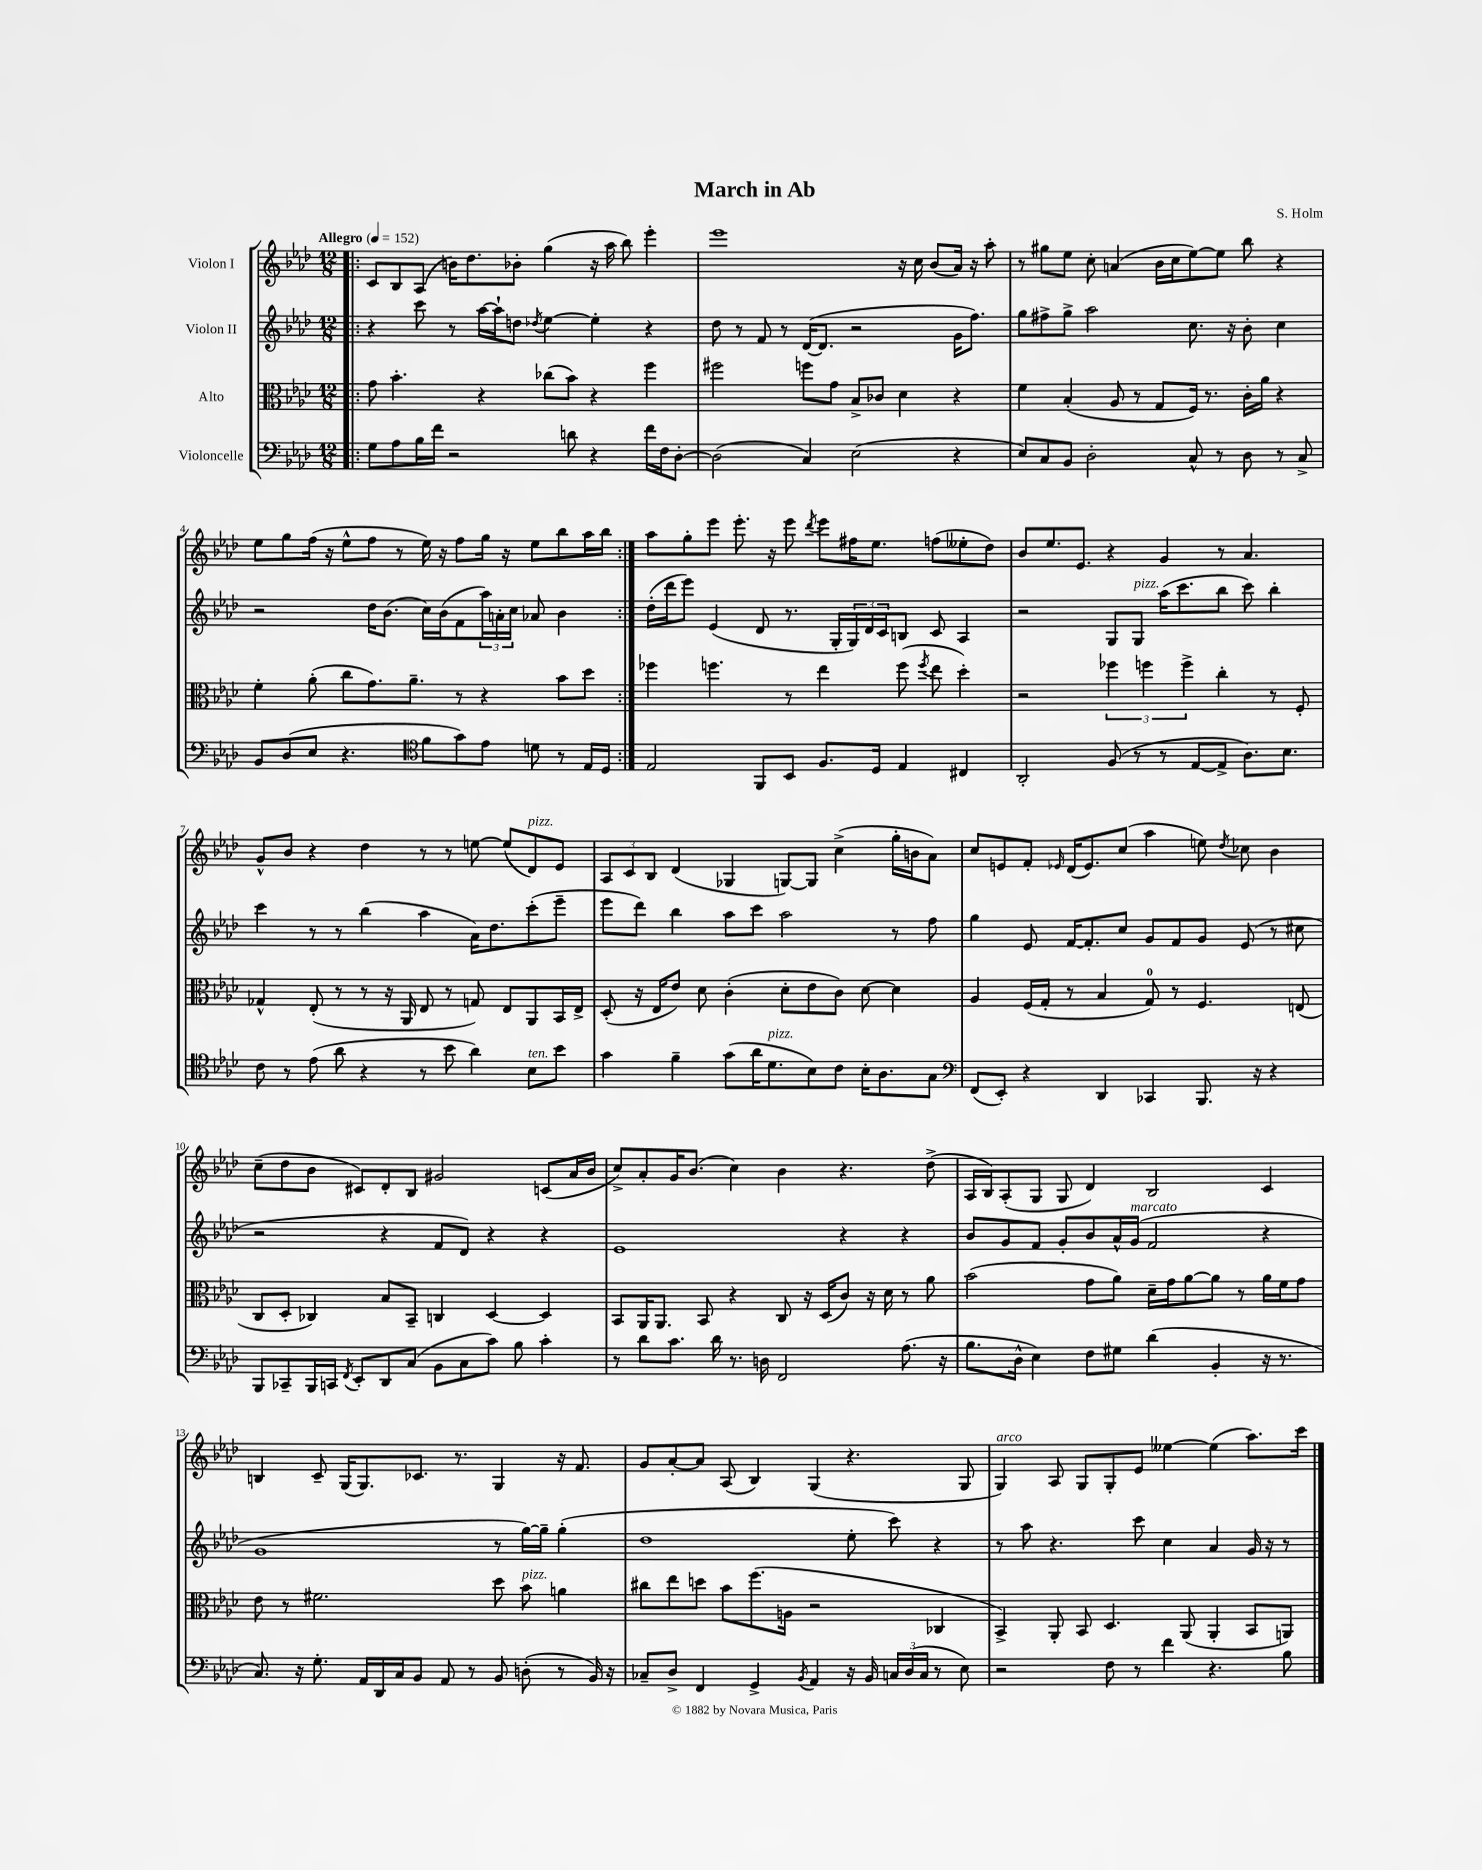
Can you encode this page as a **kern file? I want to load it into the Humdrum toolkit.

**kern	**kern	**kern	**kern
*staff4	*staff3	*staff2	*staff1
*clefF4	*clefC3	*clefG2	*clefG2
*k[b-e-a-d-]	*k[b-e-a-d-]	*k[b-e-a-d-]	*k[b-e-a-d-]
*M12/8	*M12/8	*M12/8	*M12/8
*MM152	*MM152	*MM152	*MM152
=!|:	=!|:	=!|:	=!|:
8G\L	8g\	4r	8c/L
8A-\	4.b-'\	.	8B-/
16B-\L	.	8ccc\	(8A-/J
16f\JJ	.	.	.
2r	.	8r	16b\LK)
.	.	.	8.dd-\
.	4r	[16aa-\LL	.
.	.	16aa-`\]J	.
.	.	8dd\J	8b-'\J
.	.	8qdd-/	.
.	(8cc-\L	[4ee-\	(4gg\
8d\	8b-\J)	.	.
4r	4r	4ee-'\]	16r
.	.	.	16aa-\
.	.	.	8bb-\)
16f\LL	4ff\	4r	4eee-'\
16F\J	.	.	.
[8D-'\J	.	.	.
=	=	=	=
(2D-\]	2ff#\	8dd-\	1eee-
.	.	8r	.
.	.	8f/	.
.	.	8r	.
4C/)	8ff\L	([16d-/LK	.
.	.	8.d-/]J	.
.	8g\J	.	.
(2E-\	8B-^/L	2r	.
.	8c-/J	.	.
.	4d-\	.	16r
.	.	.	16cc\
.	.	.	(8b-/L
4r	4r	16g\LK	16a-/Jk)
.	.	8.ff\J)	16r
.	.	.	8aa-'\
=	=	=	=
8E-/L)	4f\	8gg\L	8r
8C/	.	8ff#^\	8gg#\L
8BB-/J	(4B-'/	8gg^\J	8ee-\J
2D-'\	.	2aa-\	8cc'\
.	8A-/	.	(4a/
.	8r	.	.
.	8G/L	.	16b-\LL
.	.	.	16cc\J
8C^^/	16F/Jk)	8.cc\	[8ee-\)
.	8.r	.	.
8r	.	.	8ee-\]J
.	.	16r	.
8D-\	16c'\LL	8b-'\	8bb-\
.	16a-\JJ	.	.
8r	4r	4cc\	4r
8C^/	.	.	.
=	=	=	=
8BB-/L	4f'\	2r	8ee-\L
(8D-/	.	.	8gg\
8E-/J	(8a-'\	.	(16ff\Jk
.	.	.	16r
4.r	8cc\L	.	8ee-^^\L
.	8.g\)	16dd-\LK	8ff\J
.	.	(8.b-\J	.
.	.	.	8r
.	8.a-~\J	.	.
*clefC4	*	*	*
8f\L	.	16cc\LL)	16ee-\)
.	.	(16b-\J	16r
8g\)	8r	8f\	8ff\L
8e-\J	4r	24aa-\L)	16gg\Jk
.	.	24a'\	.
.	.	.	16r
.	.	24cc\JJ	.
8d\	.	8a-/	8ee-\L
8r	8b-\L	4b-\	8bb-\
16E-/LL	8dd-\J	.	16aa-\L
16D-/JJ	.	.	16bb-\JJ
=:|!	=:|!	=:|!	=:|!
2E-/	4ff-\	(16dd-'\LL	8aa-\L
.	.	16ddd-\J	.
.	.	8eee-\J)	8gg'\
.	4.ff\	(4e-/	8eee-\J
.	.	.	8.eee-'\
8FF/L	.	8d-/	.
.	.	.	16r
8BB-/J	8r	8.r	8eee-\
.	.	.	8qddd-/
8.F/L	4ee-\	.	8eee-\L
.	.	16G'/LL	.
.	.	24G/)	16ff#\K
.	.	24d-/	.
16D-/Jk	.	.	8.ee-\J
.	.	24c/J	.
4E-/	(8ff\	8B/J	.
.	8qff/	.	.
.	8ee-\	8c/	(8ff\L
4C#/	4dd-'\)	4A-/	8ee--'\
.	.	.	8dd-\J)
=	=	=	=
2AA-'/	2r	2r	8b-/L
.	.	.	8.ee-/
.	.	.	8.e-/J
(8F/	6ff-\	8G/L	4r
8r	.	8G/J	.
.	6ff\	.	.
8r	.	(16aa-\LK	4g/
.	.	8.ccc\	.
.	6ff^\	.	.
[8E-/L	.	.	.
8E-^/]J	4cc'\	8bb-\J	8r
8.A-\L)	.	8ccc\)	4.a-/
.	8r	4bb-'\	.
8.B-\J	.	.	.
.	8F'/	.	.
=	=	=	=
8c\	4G-^^/	4ccc\	8g^^/L
8r	.	.	8b-/J
(8e-\	(8E-'/	8r	4r
8a-\	8r	8r	.
4r	8r	(4bb-\	4dd-\
.	16r	.	.
.	16AA-/	.	.
8r	8E-/	4aa-\	8r
8b-\	8r	.	8r
4a-\)	8G/)	16a-\LK)	[8ee\
.	.	8.dd-\	.
.	8E-/L	.	(8ee/]L
8B-\L	8AA-/	(8ccc'\	8d-/)
8b-\J	16BB-/L	8eee-~\J	8e-/J
.	16E-^/JJ	.	.
=	=	=	=
4g\	(8D-'/	8eee-\L	12A-/L
.	.	.	12c/
.	16r	8ddd-\J)	.
.	.	.	12B-/J
.	16E-/LK	.	.
4f~\	8e-/J)	4bb-\	(4d-/
.	8d-\	.	.
(8g\L	(4c'\	8aa-\L	4G-/
16a-\K	.	8ccc\J	.
8.d-\	.	.	.
.	8d-'\L	2aa-\	[8G/L)
8B-\)	8e-\	.	8G/]J
8c\J	8c\J)	.	(4cc^\
16B-'\LK	[8d-\	.	.
8.A-\	.	.	.
.	4d-\]	8r	16gg'\LL
.	.	.	16b\J
8G\J	.	8ff\	8a-\J)
=	=	=	=
*clefF4	*	*	*
(8FF/L	4A-/	4gg\	8cc/L
8EE-'/J)	.	.	8e/
4r	(16F/LL	8e-/	8f'/J
.	16G'/JJ	.	.
.	.	.	16qqe-/
.	8r	[16f/LK	(16d-/LK
.	.	8.f'/]	8.e-/)
4DD-/	4B-/	.	.
.	.	8cc/J	(8cc/J
4CC-/	8G/)	8g/L	4aa-\
.	8r	8f/	.
8.BBB-/	4.F/	8g/J	8ee\)
.	.	.	8qdd-/
.	.	(8e-/	8cc-\
16r	.	.	.
4r	.	8r	4b-\
.	(8E/	8cc#\	.
=	=	=	=
8BBB-/L	8C/L	2r	(8cc~\L
8CC-~/	8D-'/J	.	8dd-\
16BBB-/L	4C-/)	.	8b-\J
16CC/JJ	.	.	.
8qFF/	.	.	.
8EE-'/L	.	.	8c#/L)
8DD-/	8B-/L	4r	8d-'/
(8C/J	8BB-~/J	.	8B-/J
8BB-\L	4C/	8f/L	2g#/
8C\	.	8d-/J)	.
8c\J)	[4D-/	4r	.
8B-\	.	.	.
4c'\	4D-/]	4r	(8c/L
.	.	.	16a-/L
.	.	.	16b-/JJ
=	=	=	=
8r	8BB-/L	1e-	8cc^/L)
8d-\L	16AA-/K	.	8a-'/
.	8.AA-/J	.	.
8.c\J	.	.	16g/K
.	.	.	(8.b-/J
.	8BB-/	.	.
16d-\	.	.	.
8.r	4r	.	4cc\)
16D\	.	.	.
2FF/	8C/	.	4b-\
.	16r	.	.
.	(16D-/LK	.	.
.	8c/J)	4r	4.r
.	16r	.	.
.	16d-\	.	.
(8.A-\	8r	4r	.
.	8a-\	.	(8dd-^\
16r	.	.	.
=	=	=	=
8.B-\L	(2b-\	8b-/L	16A-/LL
.	.	.	16B-/J)
.	.	8g/	(8A-'/
16D-^^\Jk	.	.	.
4E-\)	.	8f/J	8G/J
.	.	8g'/L	8G/
8F\L	8g\L	8b-/	4d-/)
8G#\J	8a-\J)	16a-^^/L	.
.	.	(16g/JJ	.
(4d-\	16d-~\LL	2f/	2B-/
.	16g\J	.	.
.	[8a-\	.	.
4BB-'/	8a-\]J	.	.
.	8r	.	.
16r	16a-\LL	4r	4c/
8.r	16f\J	.	.
.	8g\J	.	.
=	=	=	=
8.C/)	8e-\	1g	4B/
.	8r	.	.
16r	.	.	.
8.G'\	2.f#\	.	8c~/
.	.	.	(16G/LK
16AA-/LL	.	.	8.G/)
16DD-/	.	.	.
16C/J	.	.	.
8BB-/J	.	.	8.c-/J
8AA-/	.	.	.
.	.	.	8.r
8r	.	.	.
8BB-/	8dd-\	8r	4G/
(8D'\	8b-\	[16gg\LL)	.
.	.	16gg~\]JJ	.
8r	4a\	(4gg'\	16r
.	.	.	8.f/
16BB-/)	.	.	.
16r	.	.	.
=	=	=	=
8C-~/L	8cc#\L	1dd-	8g/L
8D-^/J	8ee-\	.	[8a-'/
4FF/	8dd\J	.	8a-/]J
.	8b-\L	.	(8A-/
4GG^/	(8.ff\	.	4B-/)
.	16A\Jk	.	.
8qBB-/	.	.	.
4AA-/	2r	.	(4G/
16r	.	8ee-'\	4.r
16BB-/	.	.	.
24C/LL	.	8ccc\)	.
(24D-/	.	.	.
24C/JJ	.	.	.
8r	4C-/	4r	.
8E-\)	.	.	8G/
=	=	=	=
2r	4BB-^/)	8r	4G/)
.	.	8aa-\	.
.	8AA-'/	4.r	8A-/
.	8BB-/	.	8G/L
8F\	4.D-/	.	8G'/
8r	.	8ccc\	8e-/J
4f\	.	4cc\	[4ee--\
.	(8AA-/	.	.
4.r	4AA-'/	4a-/	(4ee--\]
.	8BB-/L	16g/	8.aa-\L)
.	.	16r	.
8B-\	8AA/J)	8r	.
.	.	.	16ccc\Jk
==	==	==	==
*-	*-	*-	*-
